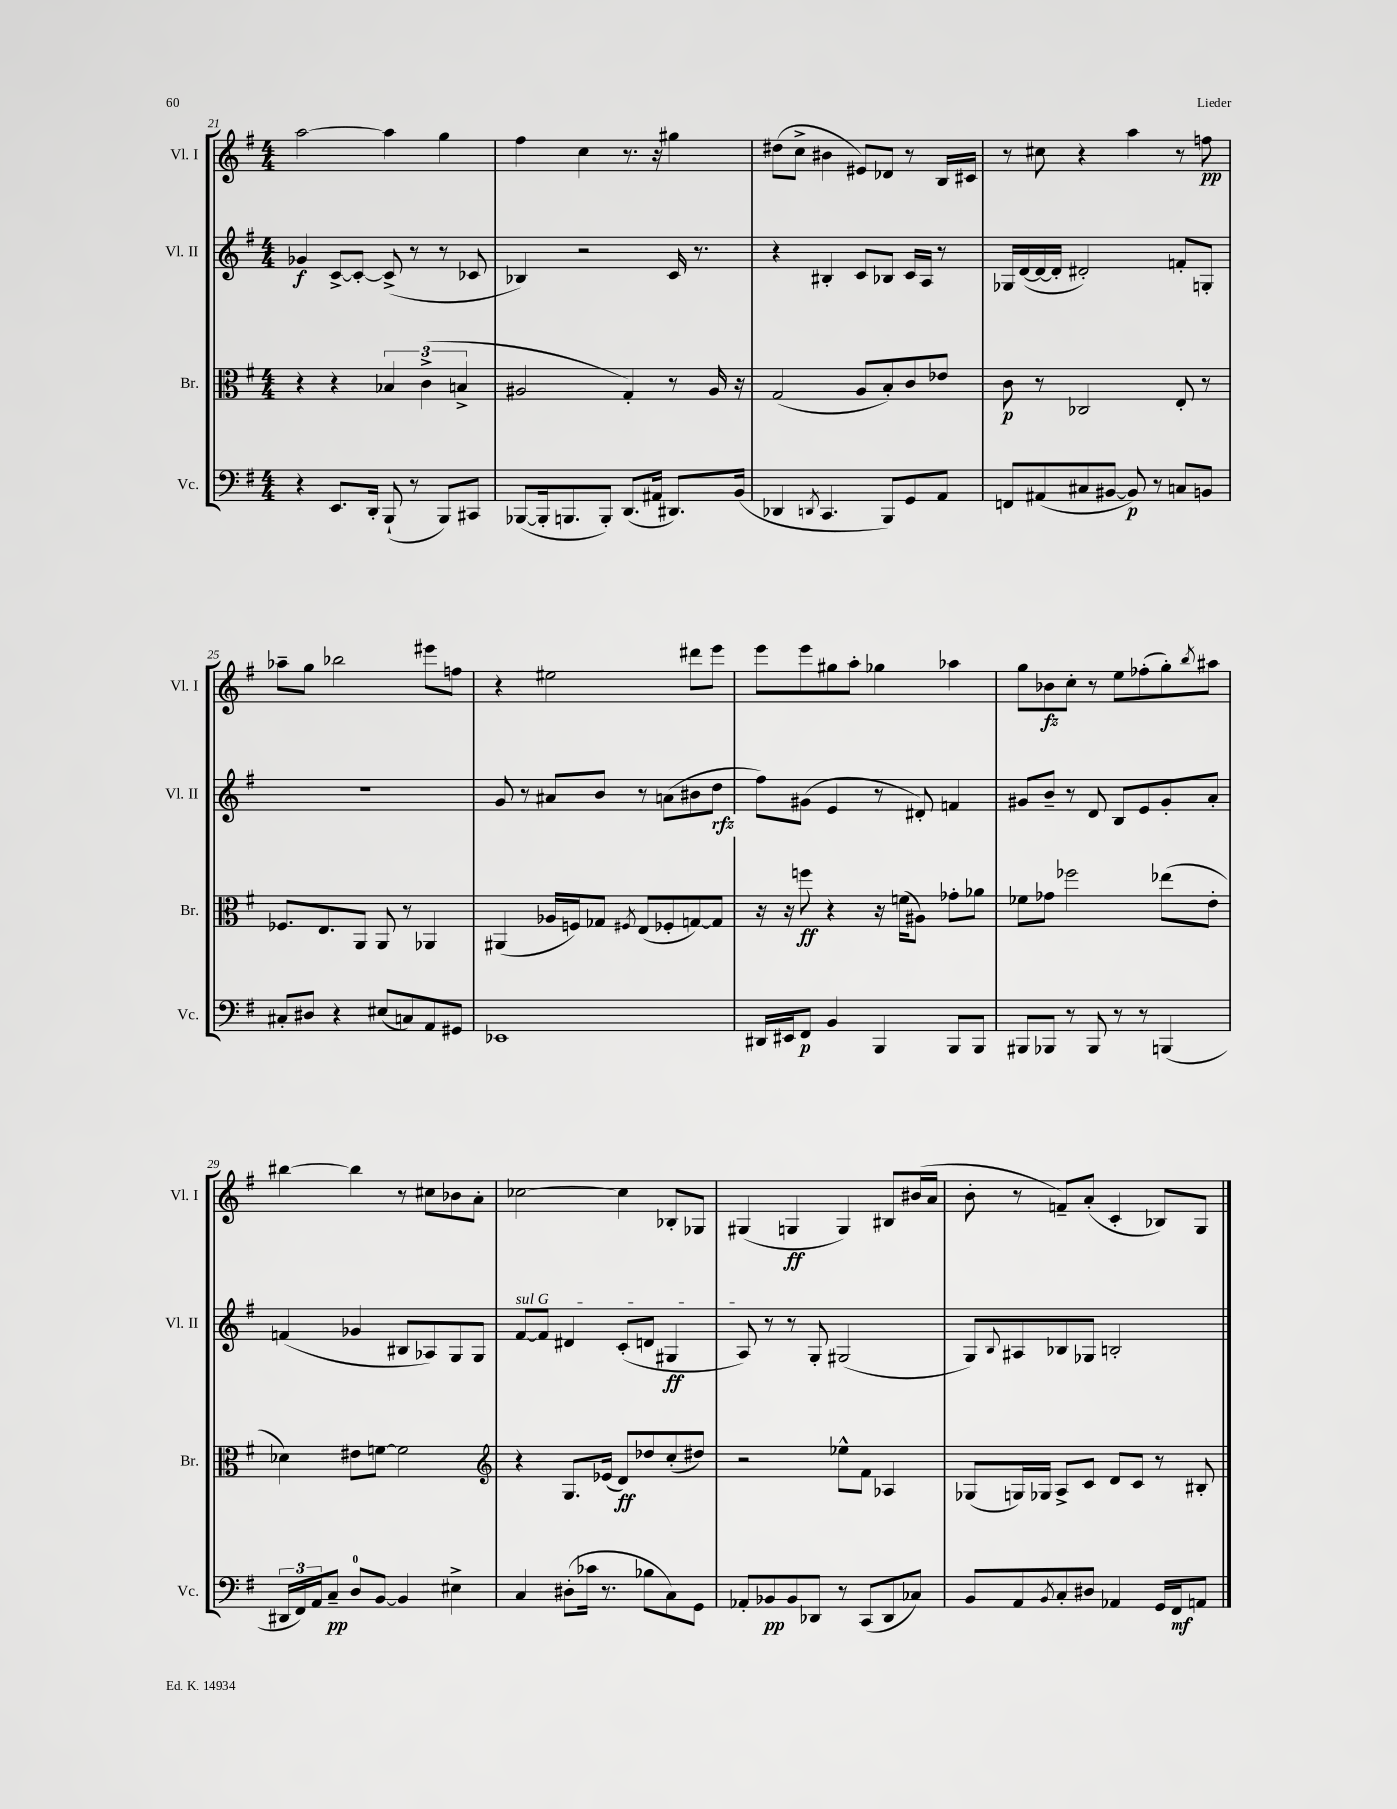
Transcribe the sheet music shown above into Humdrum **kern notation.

**kern	**dynam	**kern	**dynam	**kern	**dynam	**kern	**dynam
*part4	*part4	*part3	*part3	*part2	*part2	*part1	*part1
*staff4	*staff4	*staff3	*staff3	*staff2	*staff2	*staff1	*staff1
*I"Vc.	*	*I"Br.	*	*I"Vl. II	*	*I"Vl. I	*
*I'Vc.	*	*I'Br.	*	*I'Vl. II	*	*I'Vl. I	*
*clefF4	*	*clefC3	*	*clefG2	*	*clefG2	*
*k[f#]	*	*k[f#]	*	*k[f#]	*	*k[f#]	*
*M4/4	*	*M4/4	*	*M4/4	*	*M4/4	*
=21	=21	=21	=21	=21	=21	=21	=21
4r	.	4r	.	4g-X/	f	[2aa\	.
8.EE/L	.	4r	.	[8c^/L	.	.	.
.	.	.	.	8c'/J_	.	.	.
16DD'/Jk	.	.	.	.	.	.	.
(8BBB`/	.	6B-X/	.	(8c^/]	.	4aa\]	.
8r	.	.	.	8r	.	.	.
.	.	(6c^\	.	.	.	.	.
8BBB/L)	.	.	.	8r	.	4gg\	.
.	.	6Bn^/	.	.	.	.	.
8CC#X/J	.	.	.	8c-X/	.	.	.
=22	=22	=22	=22	=22	=22	=22	=22
([8BBB-X/L	.	2A#X/	.	4B-X/)	.	4ff#\	.
16BBB-'/k]	.	.	.	.	.	.	.
8.BBBn/	.	.	.	.	.	.	.
.	.	.	.	2r	.	4cc\	.
8BBB'/J)	.	.	.	.	.	.	.
(8.DD/L	.	4G'/)	.	.	.	8.r	.
16AA#X/Jk	.	.	.	.	.	16r	.
8.DD#X/L)	.	8r	.	16c/	.	4gg#X\	.
.	.	.	.	8.r	.	.	.
.	.	16A#/	.	.	.	.	.
(16BB/Jk	.	16r	.	.	.	.	.
=23	=23	=23	=23	=23	=23	=23	=23
4DD-X/	.	(2G/	.	4r	.	(8dd#X\L	.
.	.	.	.	.	.	8cc^\J	.
8qDDn/	.	.	.	.	.	.	.
4.CC/	.	.	.	4B#X'/	.	4b#X\	.
.	.	8A/L	.	8c/L	.	8e#X/L)	.
8BBB/L)	.	8B'/)	.	8B-X/J	.	8d-X/J	.
8GG/	.	8c/	.	16c/LL	.	8r	.
.	.	.	.	16A/JJ	.	.	.
8AA/J	.	8e-X/J	.	8r	.	16B/LL	.
.	.	.	.	.	.	16c#X/JJ	.
=24	=24	=24	=24	=24	=24	=24	=24
8FFn/L	.	8c\	p	16G-X/LL	.	8r	.
.	.	.	.	([16d/	.	.	.
(8AA#X/	.	8r	.	16d/_	.	8cc#X\	.
.	.	.	.	16d'/JJ]	.	.	.
8C#X/	.	2C-X/	.	2d#X'/)	.	4r	.
[8BB#X/J	.	.	.	.	.	.	.
8BB#/])	p	.	.	.	.	4aa\	.
8r	.	.	.	.	.	.	.
8Cn/L	.	8E'/	.	8fn'/L	.	8r	.
8BBn/J	.	8r	.	8Gn'/J	.	8ffn\	pp
!!LO:LB:g=z
=25	=25	=25	=25	=25	=25	=25	=25
8C#X'/L	.	8.F-X/L	.	1r	.	8aa-X~\L	.
8D#X/J	.	.	.	.	.	8gg\J	.
.	.	8.E/	.	.	.	.	.
4r	.	.	.	.	.	2bb-X\	.
.	.	8AA/J	.	.	.	.	.
(8E#X/L	.	8AA/	.	.	.	.	.
8Cn/)	.	8r	.	.	.	.	.
8AA/	.	4AA-X/	.	.	.	8eee#X\L	.
8GG#X/J	.	.	.	.	.	8ffn\J	.
=26	=26	=26	=26	=26	=26	=26	=26
1EE-X	.	(4AA#X/	.	8g/	.	4r	.
.	.	.	.	8r	.	.	.
.	.	16A-X/LL	.	8a#X/L	.	2ee#X\	.
.	.	16Fn/J)	.	.	.	.	.
.	.	8G-X/J	.	8b/J	.	.	.
.	.	8qF#X/	.	.	.	.	.
.	.	(8E/L	.	8r	.	.	.
.	.	8F-X'/	.	(8an\L	.	.	.
.	.	[8Gn/)	.	8b#X\	.	8ddd#X\L	.
.	.	8G/J]	.	8dd\J	rfz	8eee\J	.
=27	=27	=27	=27	=27	=27	=27	=27
16DD#X/LL	.	16r	.	8ff#\L)	.	8eee\L	.
16EE#X/J	.	16r	.	.	.	.	.
8FF#/J	p	8ffn\	ff	(8g#X\J	.	8eee\	.
4BB/	.	4r	.	4e/	.	8gg#X\	.
.	.	.	.	.	.	8aa'\J	.
4BBB/	.	16r	.	8r	.	4gg-X\	.
.	.	(16fn\KL	.	.	.	.	.
.	.	8A#X\J)	.	8d#X'/)	.	.	.
8BBB/L	.	8g-X'\L	.	4fn/	.	4aa-X\	.
8BBB/J	.	8a-X\J	.	.	.	.	.
=28	=28	=28	=28	=28	=28	=28	=28
8BBB#X/L	.	8f-X\L	.	8g#X/L	.	8gg\L	.
8BBB-X/J	.	8g-X\J	.	8b~/J	.	8b-X\	fz
8r	.	2ff-X\	.	8r	.	8cc'\J	.
8BBB-/	.	.	.	8d/	.	8r	.
8r	.	.	.	8B/L	.	8ee\L	.
8r	.	.	.	8e/	.	(8ff-X'\	.
(4BBBn/	.	(8ee-X\L	.	8g#'/	.	8gg'\)	.
.	.	.	.	.	.	8qbb/	.
.	.	8e'\J	.	8a'/J	.	8aa#X\J	.
!!LO:LB:g=z
=29	=29	=29	=29	=29	=29	=29	=29
24DD#X/LL	.	4d-X\)	.	(4fn/	.	[4bb#X\	.
24FF#/)	.	.	.	.	.	.	.
24AA/J	.	.	.	.	.	.	.
8C~/J	pp	.	.	.	.	.	.
8D/L	.	8e#X\L	.	4g-X/	.	4bb#\]	.
[8BB/J	.	[8fn\J	.	.	.	.	.
4BB/]	.	2f\]	.	8B#X/L	.	8r	.
.	.	.	.	8A-X/)	.	8cc#X\L	.
4E#X^\	.	.	.	8G/	.	8b-X\	.
.	.	.	.	8G/J	.	8a'\J	.
=30	=30	=30	=30	=30	=30	=30	=30
*	*	*clefG2	*	*	*	*	*
!	!	!	!	!LO:TX:a:i:t=sul G	!	!	!
4C/	.	4r	.	[8f#/L	.	[2cc-X\	.
.	.	.	.	8f#/J]	.	.	.
(8D#X'\L	.	8.G/L	.	4d#X/	.	.	.
16c-X\Jk	.	.	.	.	.	.	.
8.r	.	(16e-X/Jk	.	.	.	.	.
.	.	8d/L)	ff	(8c'/L	.	4cc-\]	.
8B-X\L	.	8dd-X/	.	8dn/J	.	.	.
8C\)	.	(8cc'/	.	4G#X/	ff	8B-X'/L	.
8GG\J	.	8dd#X/J)	.	.	.	8G-X/J	.
=31	=31	=31	=31	=31	=31	=31	=31
8AA-X'/L	.	2r	.	8A/)	.	(4G#X/	.
8BB-X/	pp	.	.	8r	.	.	.
8BB-/	.	.	.	8r	.	4Gn/	ff
8DD-X/J	.	.	.	8G'/	.	.	.
8r	.	8ee-X^^\L	.	(2G#X/	.	4G/)	.
(8CC/L	.	8f#\J	.	.	.	.	.
8DD-/	.	4A-X/	.	.	.	8B#X/L	.
8C-X/J)	.	.	.	.	.	(16b#X/L	.
.	.	.	.	.	.	16a/JJ	.
=32	=32	=32	=32	=32	=32	=32	=32
8BB/L	.	(8G-X/L	.	8G/L)	.	8b'\	.
.	.	.	.	8qqB/	.	.	.
8AA/	.	16Gn/L)	.	8A#X/	.	8r	.
.	.	16G-X/JJ	.	.	.	.	.
8qBB/	.	.	.	.	.	.	.
8C'/	.	8A^/L	.	8B-X/	.	8fn~/L)	.
8D#X/J	.	8c/J	.	8G-X/J	.	(8a'/J	.
4AA-X/	.	8d/L	.	2Bn'/	.	4c'/	.
.	.	8c/J	.	.	.	.	.
16GG/LL	.	8r	.	.	.	8B-X/L)	.
16FF#/J	mf	.	.	.	.	.	.
8AAn/J	.	8B#X'/	.	.	.	8G/J	.
==	==	==	==	==	==	==	==
*-	*-	*-	*-	*-	*-	*-	*-
